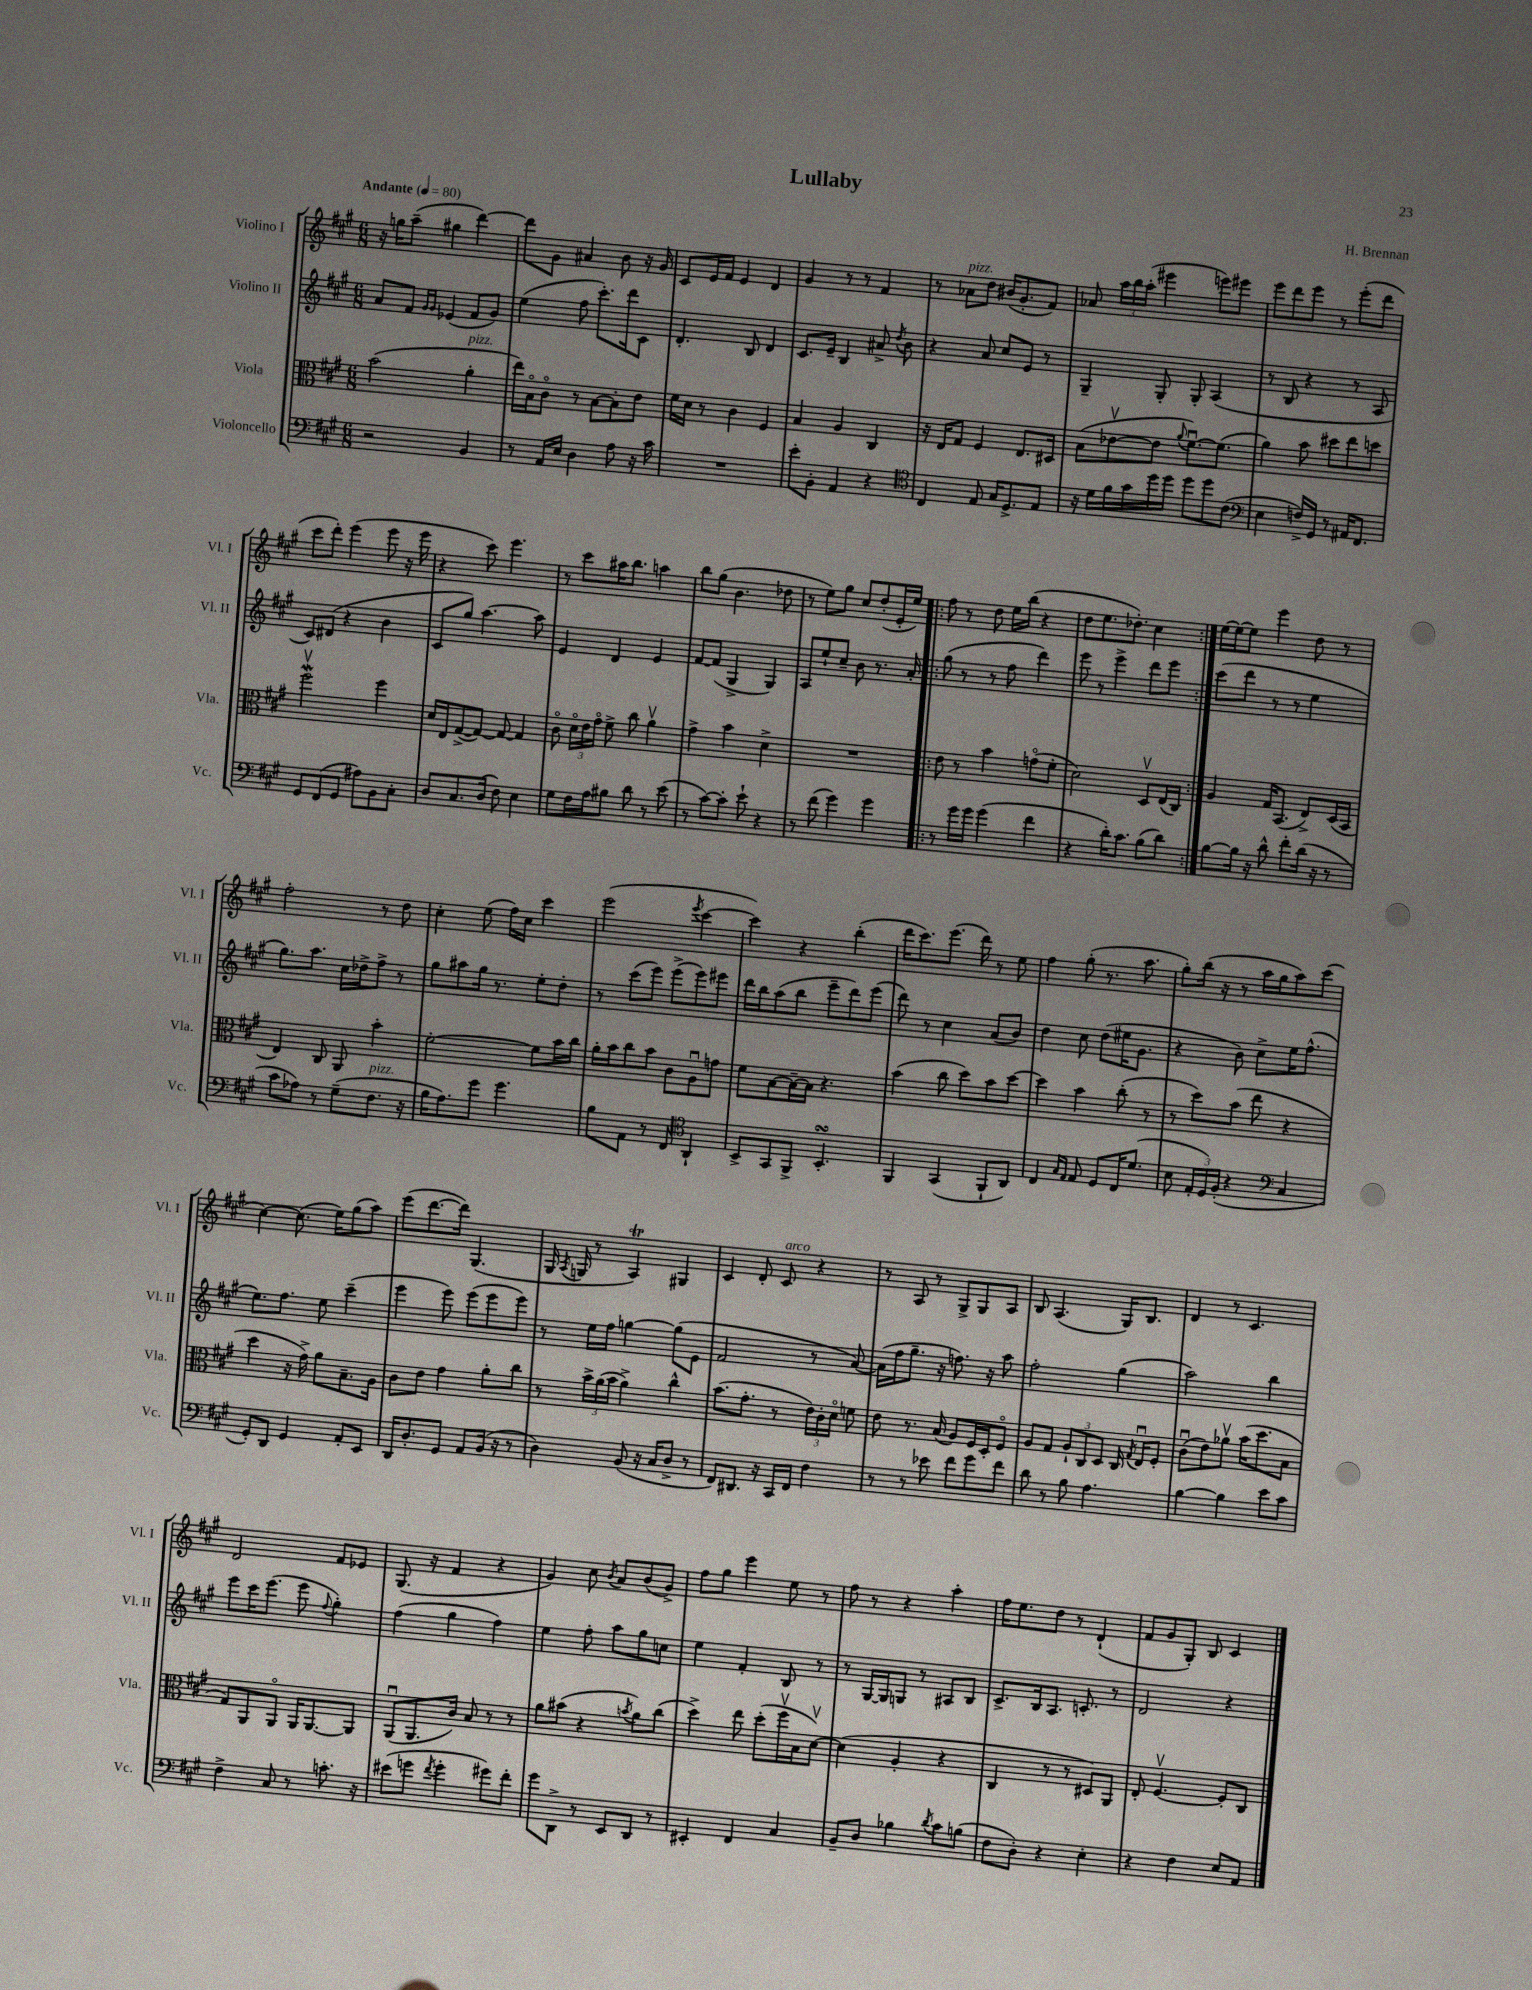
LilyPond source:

\header { title = "Lullaby" composer = "H. Brennan" }
<<
\new StaffGroup <<
\new Staff = "s0" \with { instrumentName = "Violino I" shortInstrumentName = "Vl. I" } {
    \clef treble \key a \major \numericTimeSignature \time 6/8 \tempo "Andante" 4 = 80
    \autoBeamOff r16 g''16[ a''8]--( gis''4 d'''4~) |
    d'''8[ gis'8] ais'4 b'8 r16 gis'16 |
    cis'8[ e'16 fis'16] e'4 d'4 |
    gis'4 r8 r8 fis'4 |
    r8 aes'8[^\markup { \italic "pizz." } d''8] bis'16[( gis'8.-. fis'8]) |
    aes'8 \tuplet 3/2 { a''16[ b''16 a''16]-.( } eis'''4 e'''8[) eis'''8] |
    e'''8[ d'''8 e'''8] r8 e'''8[-.( d'''8] |
    cis'''8[ d'''8]-.) e'''4( e'''8 r16 e'''16 |
    r4 cis'''8) e'''4. |
    r8 cis'''8[ ais''16 b''8.] a''4 |
    b''8[ gis''8]( b'4. des''8 |
    r8 e''8[) gis''8] cis''8[ d''8-.( e'16-. e''16]) |
    \repeat volta 2 { fis''8 r8 d''8 e''16[ b''16]( r4 |
    d''8[ e''8. des''8.]-.) cis''4 | }
    e''16[~ e''16~ e''8] e'''4 d''8 r8 |
    fis''2-. r8 d''8 |
    cis''4-. e''8( fis''16[) cis''16] cis'''4 |
    e'''2( \acciaccatura { e'''8 } cis'''4~ |
    cis'''4) r4 b''4-.( |
    d'''16[ cis'''8.) e'''8.]( d'''16) r8 e''8 |
    fis''4 gis''8-.( r8. a''8. |
    gis''8[-.) b''16]( r16 r8 a''16[ gis''16 a''8) cis'''8]( |
    cis''4~) cis''8.( e''16[) gis''8( a''8]) |
    e'''8[( d'''8.~ d'''16]) gis4.( |
    gis16 \acciaccatura { a8 } g16 r8 a4\trill) gis4 |
    cis'4 d'8-. cis'8^\markup { \italic "arco" } r4 |
    r8 a8 r8 gis8[-> gis8 a8] |
    b8 a4.( gis16[) b8.] |
    d'4 r8 cis'4. |
    d'2 fis'8[ ees'8] |
    gis8.( r16 fis'4 r4 |
    gis'4) cis''8 \acciaccatura { b'8 } a'8[ b'8( gis'8]->) |
    fis''8[ gis''8] e'''4 e''8 r8 |
    fis''8 r8 r4 a''4-. |
    fis''16[ e''8. d''8] r8 d'4-!( |
    fis'8[ gis'8 gis8]-.) b8 cis'4 \bar "|." |
}
\new Staff = "s1" \with { instrumentName = "Violino II" shortInstrumentName = "Vl. II" } {
    \clef treble \key a \major \numericTimeSignature \time 6/8
    \autoBeamOff a'8[ fis'8] \grace { gis'16[ gis'16] } ees'4( fis'8[ gis'8]) |
    e''4( fis''8 cis'''8.[-.) d'''16 cis'8] |
    d'4.-. b8 d'4 |
    cis'8.[ e'16]-- b4 ais'8-> \acciaccatura { d''8 } b'8 |
    r4 a'8 cis''8[ e'8] r8 |
    gis4-- gis8-. gis8-. a4( |
    r8 b8 r4 r8 a8 |
    cis'8[) dis'8]( r4 b'4 |
    cis'8[ gis''8]) a''4.~ a''8 |
    e'4 d'4 e'4 |
    fis'8[~ fis'8]( gis4-> gis4) |
    a8[ e''8-! cis''8]-- b'8 r8. a'16-. |
    \repeat volta 2 { gis''8( r8 r8 fis''8 d'''4) |
    e'''8 r8 e'''4-> d'''8[ e'''8] | }
    cis'''8[( d'''8] r8 r8 e''4 |
    gis''8.[) a''8.] cis''16[ des''16-> fis''8]-> r8 |
    gis''8[ ais''8 gis''16] r8. e''8[-. d''8]-. |
    r8 cis'''8[( e'''8]) e'''8[->( e'''8) eis'''8] |
    d'''16[ b''16 a''8( b''8] e'''8[-- d'''8) e'''8]( |
    d'''8) r8 cis''4 a'8[( b'8]) |
    d''4 cis''8 d''8[( eis''16 gis'8.] |
    r4 b'8) cis''8[-> e''16 fis''8.]-^( |
    e''8.[) fis''8.] e''8 cis'''4--( |
    e'''4 e'''8) e'''8[( e'''8 e'''8]) |
    r8 e''16[ fis''16] g''4~ g''8[( e'8] |
    fis'2 r8 a'8~) |
    a'16[( fis''16 gis''8.]-- r16 f''8.) r16 a''8 |
    fis''2-. gis''4( |
    a''2) b''4 |
    e'''8[ cis'''16 e'''8.]( e'''8 \appoggiatura { fis''8 } gis''4-.) |
    fis''4( gis''4 fis''4) |
    e''4 fis''8-. a''8[ gis''8 c''8] |
    e''4 fis'4-. b8 r8 |
    r8 gis16[~ gis16 g8] r8 ais8[ b8] |
    cis'8.[-> b16 a8.] c'8.-. r8 |
    d'2 r4 \bar "|." |
}
\new Staff = "s2" \with { instrumentName = "Viola" shortInstrumentName = "Vla." } {
    \clef alto \key a \major \numericTimeSignature \time 6/8
    \autoBeamOff b'2( a'4-.^\markup { \italic "pizz." } |
    e''16[) b16\flageolet cis'8]\flageolet r8 b8[~ b8-. e'8] |
    fis'16[ d'16] r8 cis'4 fis4 |
    b4 a4 cis4 |
    r16 e16[ gis8] fis4 e8.[ dis16] |
    b8[( ees'8~\upbow ees'8] \appoggiatura { a'8 } fis'8.[~\downbow) fis'8.]( |
    a'4) b'8 dis''8[ e''8 d''8] |
    fis''2\upbow\mordent fis''4 |
    d'16[ e16 gis8~->( gis8]~) gis8~ gis4 |
    cis'8\flageolet \tuplet 3/2 { d'16[\flageolet e'16 gis'16]\flageolet } fis'8-> cis''8 a'4\upbow |
    gis'4-> b'4 d'4-> |
    R2. |
    \repeat volta 2 { e'8 r8 b'4 g'8[\flageolet( fis'8]-. |
    d'2) d8[\upbow e16( cis16]) | }
    a4 gis16[ b,8.]( e8[->) d16( b,16] |
    e4) cis8 a,8 b'4-. |
    fis'2~-. fis'8[ b'16 cis''16] |
    a'16[-. b'16 cis''8 b'8] cis'8[ a8\downbow g'8] |
    fis'8[ b8~ b16~-- b16] r4. |
    b'4( cis''8 d''8[) b'8 d''8]~ |
    d''4 b'4 cis''8-.( r8 |
    r8 d''8[) b'8]( e''8 r4 |
    d''4 r16 gis'16->) a'8[ b8.-- a16] |
    cis'8[ e'8] gis'4 a'8[-. cis''8] |
    r8 \tuplet 3/2 { b'16[-> a'16( b'16] } a'4->) cis''4-^ |
    b'8.[( gis'8.]-. r8 \tuplet 3/2 { e'16[) cis'16-. d'16]\flageolet } f'8 |
    e'8 r8. b16( a8[) fis16 d16-. fis8]\flageolet |
    a8[ gis8] \tuplet 3/2 { a8[-! cis8 d8] } cis16 \acciaccatura { gis8 } e16[\downbow fis8]-. |
    cis'8[\downbow( e'8) aes'8]\upbow b'16[( d''8. b8] |
    gis8[) a,8 a,8]\flageolet a,16[ a,8.~ a,8] |
    a,8[\downbow( a,8. cis'16]) b8 r8 r8 |
    a'8[ bis'8]( r4 \acciaccatura { b'8 } a'8[) cis''8]( |
    d''4->) e''8 d''8[-.( fis''16\upbow b16 d'8]~\upbow) |
    d'4( a4-. r4 |
    cis4 r8 r8 dis8[) a,8] |
    e8-. fis4.~\upbow fis8[-. cis8] \bar "|." |
}
\new Staff = "s3" \with { instrumentName = "Violoncello" shortInstrumentName = "Vc." } {
    \clef bass \key a \major \numericTimeSignature \time 6/8
    \autoBeamOff r2 b,4 |
    r8 a,16[ e16] d4 a8 r16 cis'16 |
    R2. |
    e'8[-. b,8]-. a,4 r4 |
    \clef tenor cis4 e8 gis16[ d8.-> e8] |
    r16 d'16[ fis'16 gis'16 d''16 d''16] d''8[ d''8 cis'8]( |
    \clef bass e4 f16[->) gis,16] r8 ais,16[ fis,8.] |
    gis,8[ fis,8( gis,8] ais8[) b,8 cis8]-. |
    d8[ cis8. d16]( fis8) e4 |
    gis8[ fis16 a16 bis8] d'8 r8 e'8( |
    r8 cis'8[~) cis'8]-. e'8-! r4 |
    r8 fis'8( gis'4) gis'4 |
    \repeat volta 2 { r8 gis'16[ gis'16] gis'4( fis'4 |
    r4 d'16[-.) cis'8.] b8[( d'8]) | }
    b8[~ b16] r16 d'8-^ fis'8[-. d'16]( r16 r8 |
    cis'8[ aes8]) r8 gis8[--( fis8.]^\markup { \italic "pizz." } r16 |
    b16[ a8.) gis'8] gis'4. |
    b8[ a,8] r8 fis,8 \clef tenor a,4-! |
    b,8[-> gis,8 fis,8]-> b,4.-.\turn |
    fis,4 gis,4( fis,8[-! a,8]) |
    cis4 \grace { gis16[ e16] } e8 d8[ cis16 d'8.]( |
    b8 \tuplet 3/2 { e16[-. d16) fis16]-.( } r4 \clef bass cis4 |
    gis,8[-.) d,8] gis,4 a,8[-. e,8] |
    d,16[ d8.-. gis,8] a,8[ b,16]( r16 r8 |
    d4) b,8( r16 cis16[ d8]-> r8 |
    fis,8[) dis,8.] r16 cis,16[ fis,16] fis4 |
    r8 r8 ees'8 fis'8[ gis'8 fis'8] |
    d'8 r8 b8 a4. |
    b4~ b4 e'8[ cis'8] |
    fis4-> cis8 r8 c'8.-. r16 |
    eis'8[( g'8] \acciaccatura { fis'8 } g'4-. gis'8[) fis'8]-. |
    gis'8[ d,8]-> r8 e,8[ d,8] r8 |
    eis,4-. fis,4 cis4 |
    b,8[-- d8] bes4 \acciaccatura { d'8 } cis'8[ b8]( |
    fis8[ d8]-.) r4 e4-. |
    r4 fis4 e8[ a,8] \bar "|." |
}
>>
>>
\layout { \context { \Score \remove "Bar_number_engraver" } }
